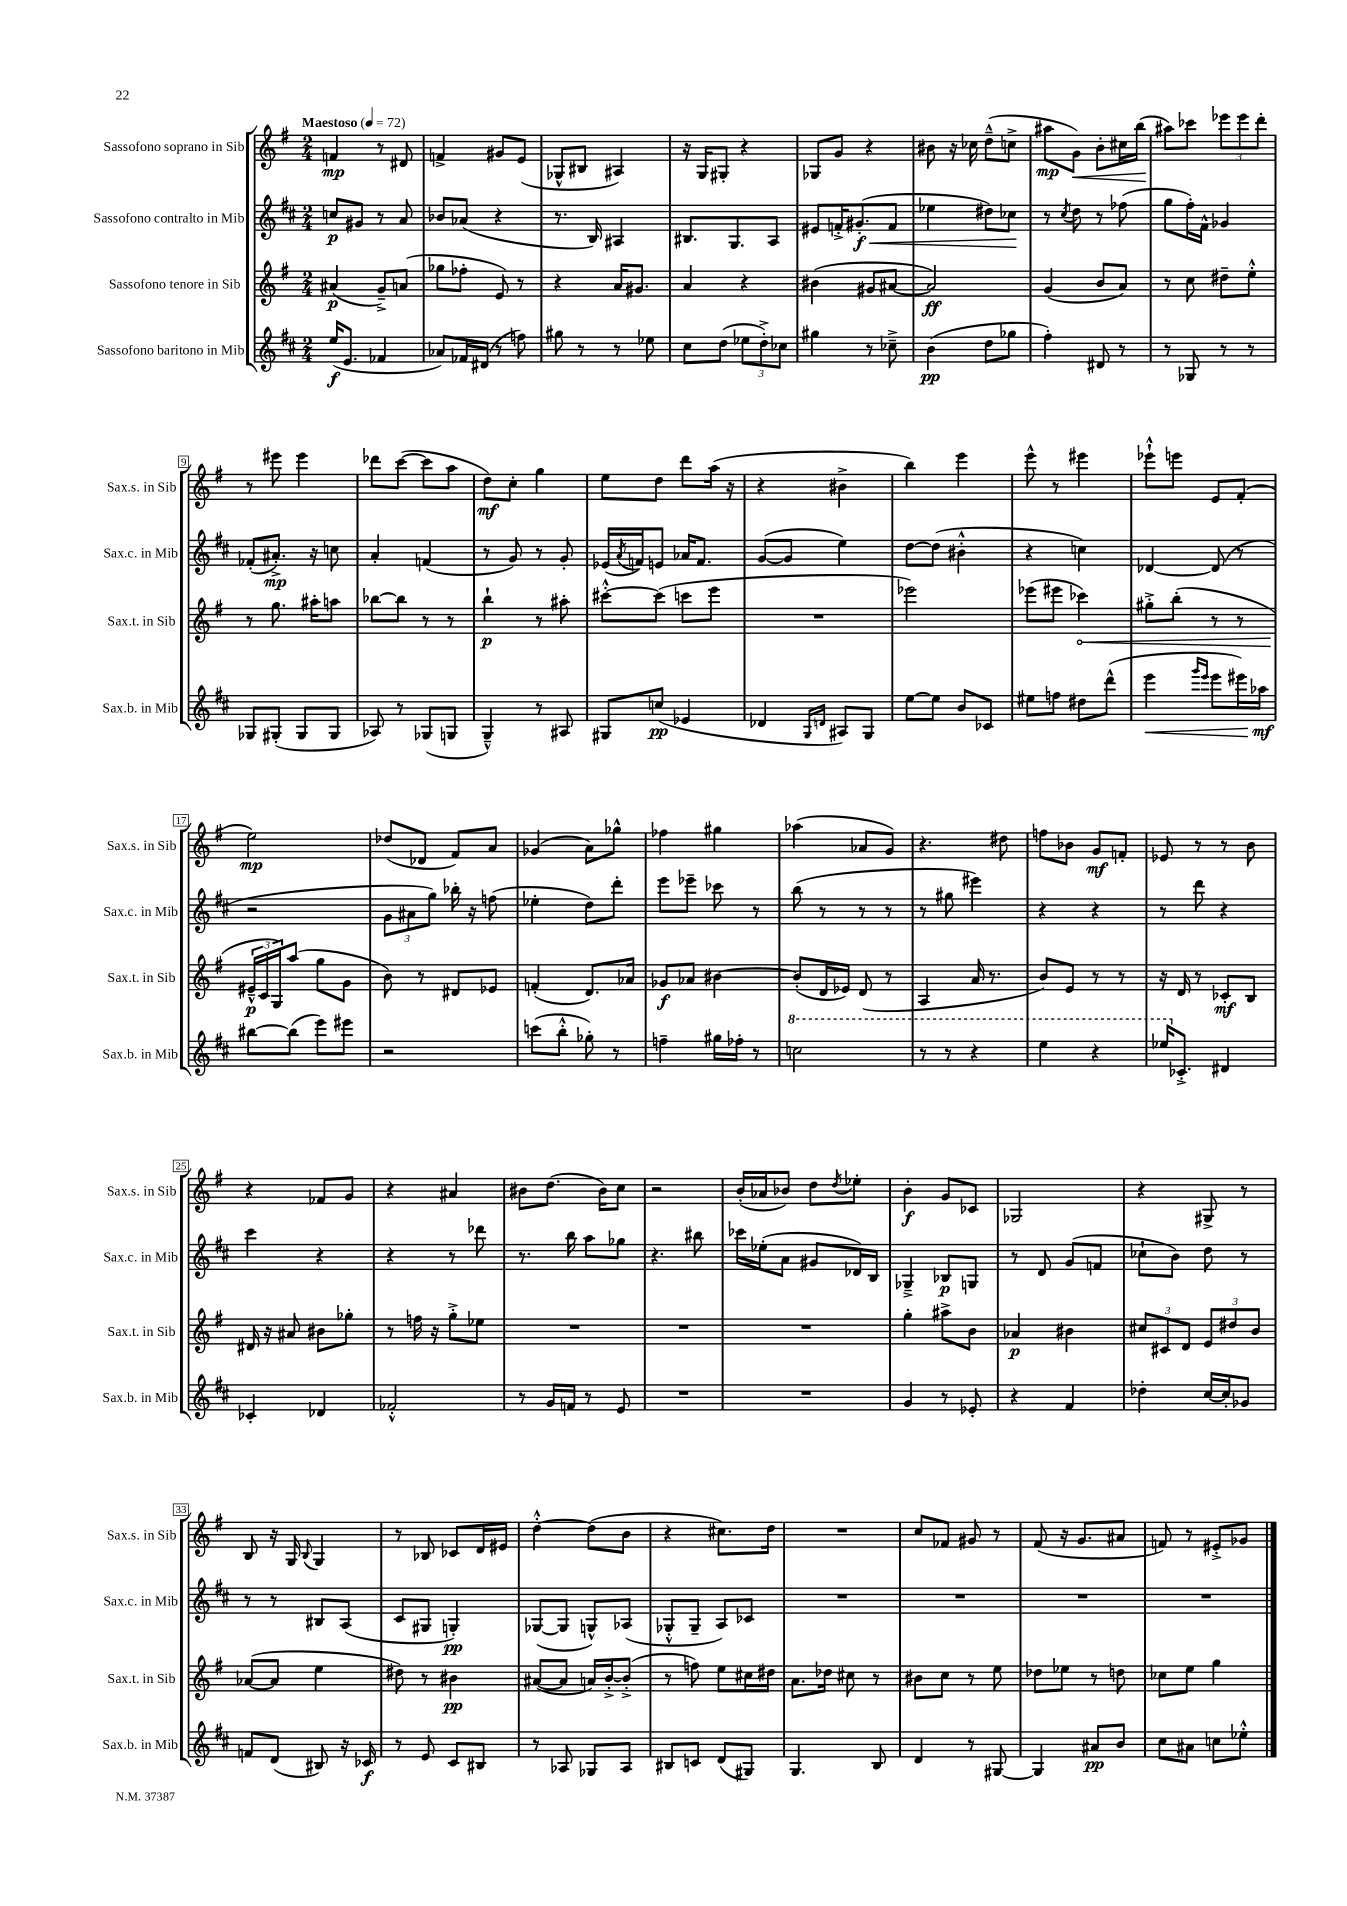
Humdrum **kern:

**kern	**kern	**kern	**kern
*staff4	*staff3	*staff2	*staff1
*clefG2	*clefG2	*clefG2	*clefG2
*k[f#c#]	*k[f#]	*k[f#c#]	*k[f#]
*M2/4	*M2/4	*M2/4	*M2/4
*MM72	*MM72	*MM72	*MM72
(16ee/LK	(4a#/	8cc/L	4f/
8.e/J	.	.	.
.	.	8g#/J	.
4f-/	8g~^/L)	8r	8r
.	(8a/J	8a/	8d#/
=	=	=	=
8a-/L)	8gg-\L	8b-/L	4f^/
16f-/L	8ff-'\J	(8a-/J	.
(16d#/JJ	.	.	.
8r	8e/)	4r	8g#/L
8ff\)	8r	.	(8e/J
=	=	=	=
8gg#\	4r	8.r	8G-^^/L
8r	.	.	8B#/J
.	.	16B/)	.
8r	16a/LK	4A#/	4A#/)
.	8.g#/J	.	.
8ee-\	.	.	.
=	=	=	=
8cc#\L	4a/	8.B#/L	16r
.	.	.	16G/LK
(8dd\J	.	.	8G#'/J
.	.	8.G/	.
12ee-\L	4r	.	4r
12dd'^\)	.	.	.
.	.	8A/J	.
12cc-\J	.	.	.
=	=	=	=
4gg#\	(4b#\	8e#/L	8G-/L
.	.	16f'^/K	8g/J
.	.	(8.g#'/	.
8r	8g#/L	.	4r
8cc-~^\	[8a#/J	8f/J	.
=	=	=	=
(4b\	2a#/])	4ee-\	8b#\
.	.	.	16r
.	.	.	16cc-\
8dd\L	.	8dd#\L)	(8dd~^^\L
8gg-\J	.	8cc-\J	8cc^\J
=	=	=	=
4ff#'\)	(4g/	8r	8aa#\L
.	.	8qcc#/	.
.	.	8dd\	8g\J)
8d#/	8b/L	8r	8b'\L
8r	8a/J)	(8ff-\	16cc#\L
.	.	.	(16bb\JJ
=	=	=	=
8r	8r	8gg\L	8aa#\L)
8G-/	8cc\	16ff#'\L)	8ccc-\J
.	.	16f#^^\JJ	.
8r	8dd#~\L	4g-/	12eee-\L
.	.	.	12eee-\
8r	8ee'^^\J	.	.
.	.	.	12ddd'\J
=	=	=	=
8G-/L	8r	(8f-'/L	8r
(8G#'/J	8.gg\	8.a#'^/J)	8eee#\
8G#/L	.	.	4eee#\
.	16aa#'\LK	16r	.
8G#/J	8aa\J	8cc\	.
=	=	=	=
8A-/)	[8bb-\L	4a'/	8ddd-\L
8r	8bb-\]J	.	([8ccc\J
(8G-/L	8r	(4f/	8ccc\]L
8G/J	8r	.	8aa\J
=	=	=	=
4G~^^/)	4bb`\	8r	8dd\L)
.	.	8g/)	8cc'\J
8r	8r	8r	4gg\
8A#/	8aa#'\	8g'/	.
=	=	=	=
8G#/L	[8ccc#'^^\L	(16e-/LL	8ee\L
.	.	8qa/	.
.	.	16f/J)	.
(8cc/J	(8ccc#\]J	8e/J	8dd\J
4e-/	8ccc\L	16a-/LK	8ddd\L
.	.	8.f/J	.
.	8eee\J	.	(16aa\Jk
.	.	.	16r
=	=	=	=
4d-/	2r	([8g/L	4r
.	.	8g/]J	.
16qqG/LL	.	.	.
16qqd/JJ	.	.	.
8A#/L)	.	4ee\)	4b#^\
8G/J	.	.	.
=	=	=	=
[8ee\L	2eee-\)	[8dd\L	4bb\)
8ee\]J	.	(8dd\]J	.
8b/L	.	4b#'^^\	4eee\
8c-/J	.	.	.
=	=	=	=
8ee#\L	(8eee-\L	4r	8eee^^\
8ff\J	8eee#\J	.	8r
8dd#\L	4ccc-\)	4cc\)	4eee#\
(8ddd^^\J	.	.	.
=	=	=	=
4eee\	8gg#'^\L	[4d-/	8eee-`^^\L
.	(8bb'\J	.	8eee\J
16qqggg/LL	.	.	.
16qqeee/JJ	.	.	.
8eee\L	8r	(8d-/]	8e/L
16eee#\L)	8r	8r	(8f#'/J
16aa-\JJ	.	.	.
=	=	=	=
[8bb#\L	24e#~^^/LL	2r	2ee\)
.	24c/	.	.
.	24G/J)	.	.
(8bb#\]J	(8aa/J	.	.
8eee\L)	8gg\L	.	.
8eee#\J	8g\J	.	.
=	=	=	=
2r	8b\)	12g\L	(8dd-/L
.	.	12a#\	.
.	8r	.	8d-/J
.	.	12gg\J)	.
.	8d#/L	16bb-'\	8f#/L)
.	.	16r	.
.	8e-/J	(8ff\	8a/J
=	=	=	=
(8ccc\L	(4f'/	4ee-'\	(4g-/
8bb'^^\J	.	.	.
8gg-'\)	8.d/L)	8dd\L)	8a\L)
8r	.	8ddd'\J	8gg-^^\J
.	16a-/Jk	.	.
=	=	=	=
4ff~\	8g-/L	8eee\L	4ff-\
.	8a-/J	8eee-~\J	.
16gg#\LL	[4b#\	8ccc-\	4gg#\
16ff-'\JJ	.	.	.
8r	.	8r	.
=	=	=	=
2ccc\	(8b#'/]L	(8bb\	(4aa-\
.	16d/L	8r	.
.	16e-/JJ)	.	.
.	(8d/	8r	8a-/L
.	8r	8r	8g/J)
=	=	=	=
8r	4A/	8r	4.r
8r	.	8gg#\	.
4r	16a/	4eee#\)	.
.	8.r	.	.
.	.	.	8dd#\
=	=	=	=
4eee\	8b/L)	4r	8ff\L
.	8e/J	.	8b-\J
4r	8r	4r	8g/L
.	8r	.	8f'/J
=	=	=	=
16eee-/LK	16r	8r	8e-/
8.c-'^/J	16d/	.	.
.	8r	8ddd\	8r
4d#/	8c-'/L	4r	8r
.	8B/J	.	8b\
=	=	=	=
4c-'/	16d#/	4ccc#\	4r
.	16r	.	.
.	8a#/	.	.
4d-/	8b#\L	4r	8f-/L
.	8gg-'\J	.	8g/J
=	=	=	=
2f-'^^/	8r	4r	4r
.	16ff\	.	.
.	16r	.	.
.	8gg'^\L	8r	4a#/
.	8ee-\J	8ddd-\	.
=	=	=	=
8r	2r	8.r	8b#\L
16g/LL	.	.	(8.dd\J
16f/JJ	.	16bb\	.
8r	.	8aa\L	.
.	.	.	16b#\LK)
8e/	.	8gg-\J	8cc\J
=	=	=	=
2r	2r	4.r	2r
.	.	8bb#\	.
=	=	=	=
2r	2r	16ccc-\LL	(16b'/LL
.	.	(16ee-'\J	16a-/J
.	.	8a\J	8b-/J)
.	.	8g#/L	8dd\L
.	.	.	8qdd/
.	.	16d-/L)	8ee-'\J
.	.	16B/JJ	.
=	=	=	=
4g/	4gg'\	4G-~^/	4b'\
8r	8aa#^\L	8B-/L	8g/L
8e-'/	8b\J	8G/J	8c-/J
=	=	=	=
4r	4a-/	8r	2G-/
.	.	8d/	.
4f#/	4b#\	(8g/L	.
.	.	8f/J	.
=	=	=	=
4dd-'\	12cc#/L	8cc-`\L	4r
.	12c#/	.	.
.	.	8b\J)	.
.	12d/J	.	.
[16cc#/LL	12e/L	8dd\	8G#^/
16cc#'/]J	.	.	.
.	12dd#/	.	.
8g-/J	.	8r	8r
.	12b/J	.	.
=	=	=	=
8f/L	([8a-/L	8r	8B/
(8d/J	8a-/]J	8r	16r
.	.	.	16G/
.	.	.	8qqB/
8B#/)	4ee\	8B#/L	4G/
16r	.	(8A/J	.
16c-/	.	.	.
=	=	=	=
8r	8dd#\)	8c#/L	8r
8e/	8r	8G#/J	8B-/
8c#/L	4b#\	4G'/)	8c-/L
8B#/J	.	.	16d/L
.	.	.	16e#/JJ
=	=	=	=
8r	([8a#/L	([8G-/L	[4dd'^^\
8A-/	8a#/]J	8G-/]J	.
8G-/L	16a/LL)	8G^^/L)	(8dd\]L
.	[16b'^/J	.	.
8A-/J	(8b'^/]J	(8A-/J	8b\J
=	=	=	=
8B#/L	8r	8G-'^^/L	4r
8c/J	8ff\)	8G-~/J	.
(8d/L	8ee\L	8A/L)	8.cc#\L)
8G#/J)	16cc#\L	8c-/J	.
.	16dd#\JJ	.	16dd\Jk
=	=	=	=
4.G/	8.a\L	2r	2r
.	16dd-\Jk	.	.
.	8cc#\	.	.
8B/	8r	.	.
=	=	=	=
4d/	8b#\L	2r	8cc/L
.	8cc\J	.	8f-/J
8r	8r	.	8g#/
[8G#/	8ee\	.	8r
=	=	=	=
4G#/]	8dd-\L	2r	(8f#/
.	8ee-\J	.	16r
.	.	.	8.g/L
8a#/L	8r	.	.
8b/J	8dd\	.	8a#/J
=	=	=	=
8cc#\L	8cc-\L	2r	8f/)
8a#\J	8ee\J	.	8r
8cc\L	4gg\	.	8e#'^/L
8ee-'^^\J	.	.	8g-/J
==	==	==	==
*-	*-	*-	*-
